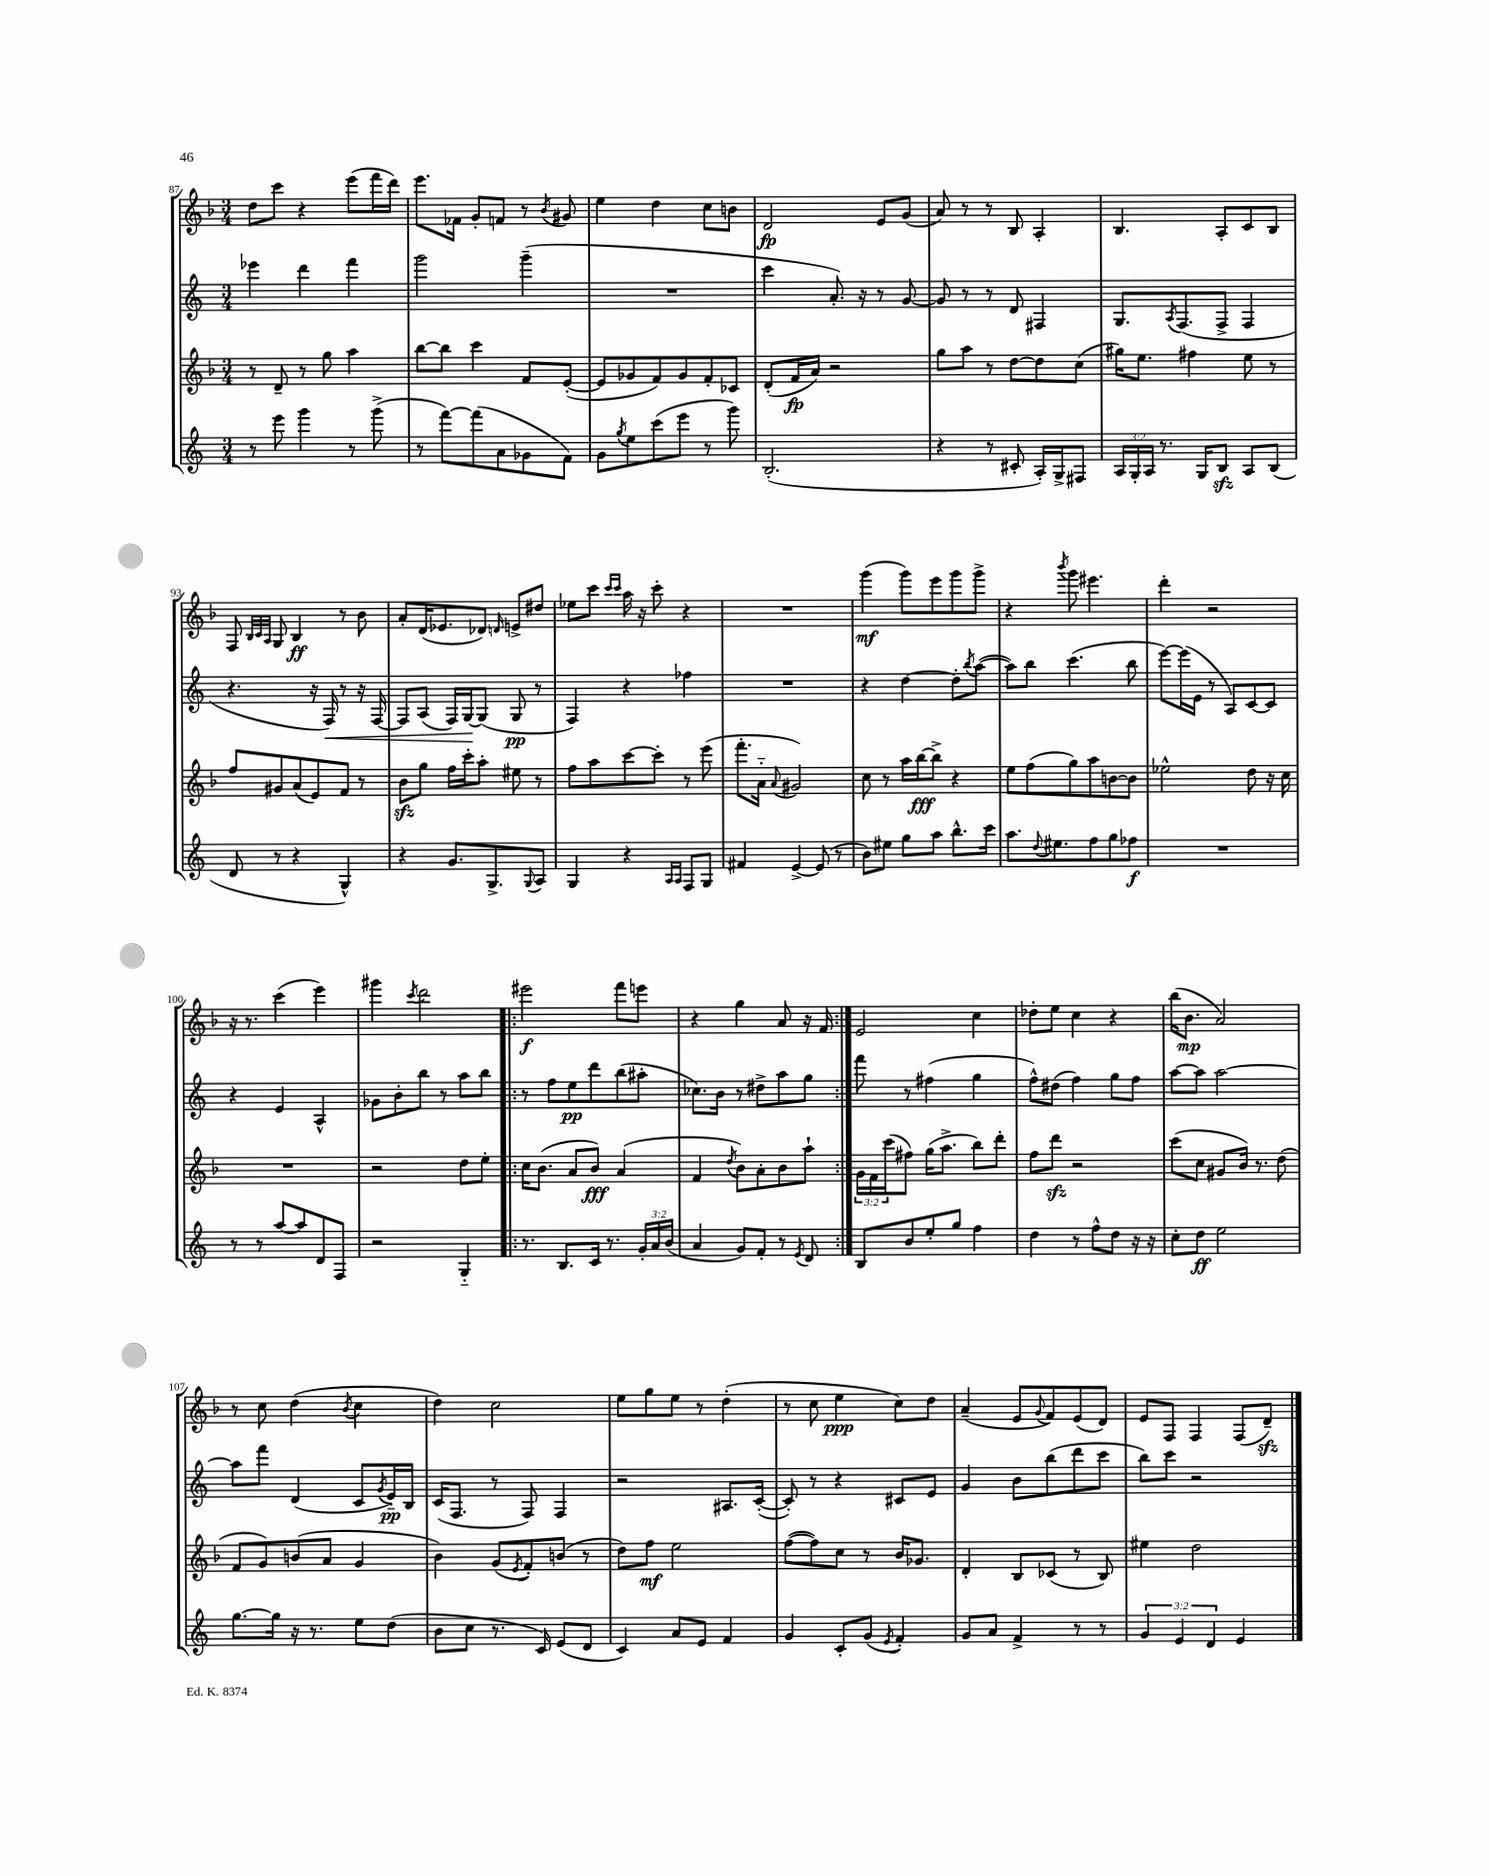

**kern	**dynam	**kern	**dynam	**kern	**dynam	**kern	**dynam
*part4	*part4	*part3	*part3	*part2	*part2	*part1	*part1
*staff4	*staff4	*staff3	*staff3	*staff2	*staff2	*staff1	*staff1
*clefG2	*	*clefG2	*	*clefG2	*	*clefG2	*
*k[]	*	*k[b-]	*	*k[]	*	*k[b-]	*
*M3/4	*	*M3/4	*	*M3/4	*	*M3/4	*
=87	=87	=87	=87	=87	=87	=87	=87
8r	.	8r	.	4eee-X\	.	8dd\L	.
8eee\	.	8d~/	.	.	.	8ccc\J	.
4ggg\	.	8r	.	4ddd\	.	4r	.
.	.	8gg\	.	.	.	.	.
8r	.	4aa\	.	4fff\	.	(8eee\L	.
(8ggg^\	.	.	.	.	.	16fff\L	.
.	.	.	.	.	.	16ddd\JJ)	.
=88	=88	=88	=88	=88	=88	=88	=88
8r	.	[8bb-\L	.	2ggg\	.	8.eee\L	.
[8fff\L)	.	8bb-\J]	.	.	.	.	.
.	.	.	.	.	.	16f-X\Jk	.
(8fff\]	.	4ccc\	.	.	.	8g'/L	.
8a\	.	.	.	.	.	8fn/J	.
8g-X\	.	8f/L	.	(4ggg~\	.	8r	.
.	.	.	.	.	.	8qb-/	.
8f\J)	.	([8e'/J	.	.	.	8g#X/	.
=89	=89	=89	=89	=89	=89	=89	=89
8g\L	.	8e/L]	.	2.r	.	4ee\	.
8qgg/	.	.	.	.	.	.	.
8ee\	.	8g-X/	.	.	.	.	.
(8ccc\	.	8f/)	.	.	.	4dd\	.
8eee\J	.	8g-/	.	.	.	.	.
8r	.	8f'/	.	.	.	8cc\L	.
8ggg\)	.	8c-X/J	.	.	.	8bn\J	.
=90	=90	=90	=90	=90	=90	=90	=90
(2.B'/	.	(8d'/L	.	4ccc\	.	2d/	fp
.	.	16f/L	fp	.	.	.	.
.	.	16a/JJ)	.	.	.	.	.
.	.	2r	.	8.a'/)	.	.	.
.	.	.	.	16r	.	.	.
.	.	.	.	8r	.	8e/L	.
.	.	.	.	[8g/	.	(8g/J	.
=91	=91	=91	=91	=91	=91	=91	=91
4r	.	8gg\L	.	8g/]	.	8a/)	.
.	.	8aa\J	.	8r	.	8r	.
8r	.	8r	.	8r	.	8r	.
8c#X'/	.	[8dd\L	.	8d/	.	8B-/	.
16A'/LL)	.	8dd\]	.	4F#X/	.	4A'/	.
16G^/J	.	.	.	.	.	.	.
8F#X/J	.	(8cc\J	.	.	.	.	.
=92	=92	=92	=92	=92	=92	=92	=92
24A/LL	.	16gg#X\KL)	.	8.G/L	.	4.B-/	.
24G'/	.	.	.	.	.	.	.
.	.	8.ee\J	.	.	.	.	.
24A/JJ	.	.	.	.	.	.	.
8.r	.	.	.	.	.	.	.
.	.	.	.	8qA/	.	.	.
.	.	.	.	(8.F/	.	.	.
.	.	4ff#X\	.	.	.	.	.
16G/KL	.	.	.	.	.	.	.
8Bzz/J	.	.	.	8F^/J	.	8A'/L	.
8A/L	.	8ee\	.	4F/	.	8c/	.
(8B/J	.	8r	.	.	.	8B-/J	.
!!LO:LB:g=z
=93	=93	=93	=93	=93	=93	=93	=93
8d/	.	8ff/L	.	4.r	.	8F/	.
.	.	.	.	.	.	32qqB-/LLL	.
.	.	.	.	.	.	32qqc/	.
.	.	.	.	.	.	32qqA/JJJ	.
8r	.	8g#X/	.	.	.	8G/	.
4r	.	(8a/	.	.	.	4B-/	ff
.	.	8e/)	.	16r	.	.	.
!	!	!	!	!	!LO:HP:b	!	!
.	.	.	.	16F/)	<	.	.
4G^^/)	.	8f/J	.	8r	.	8r	.
.	.	8r	.	16r	.	8b-\	.
.	.	.	.	[16F/	.	.	.
=94	=94	=94	=94	=94	=94	=94	=94
4r	.	8b-zz\L	.	8F/L]	.	8a'/L	.
.	.	8gg\J	.	(8A/J	.	(16d/K	.
.	.	.	.	.	.	8.e-X/	.
8.g/L	.	16ff\LL	.	16F/LL)	.	.	.
.	.	16ccc'\J	.	[16G/J	.	.	.
.	.	8aa'\J	.	(8G/J]	[	8d-X/J)	.
8.G^/	.	.	.	.	.	.	.
.	.	.	.	.	.	16qqdn/	.
.	.	8ee#X\	.	8G/	pp	8en^/L	.
8qqG/	.	.	.	.	.	.	.
8A/J	.	8r	.	8r	.	8dd#X/J	.
=95	=95	=95	=95	=95	=95	=95	=95
4G/	.	8ff\L	.	4F/)	.	8ee-X\L	.
.	.	8aa\	.	.	.	8ccc\J	.
.	.	.	.	.	.	16qqccc/LL	.
.	.	.	.	.	.	16qqccc/JJ	.
4r	.	[8ccc\	.	4r	.	16aa\	.
.	.	.	.	.	.	16r	.
.	.	8ccc'\J]	.	.	.	8ccc'\	.
16qqA/LL	.	.	.	.	.	.	.
16qqA/JJ	.	.	.	.	.	.	.
8F/L	.	8r	.	4ff-X\	.	4r	.
8G/J	.	(8eee\	.	.	.	.	.
=96	=96	=96	=96	=96	=96	=96	=96
4f#X/	.	8.fff'\L	.	2.r	.	2.r	.
.	.	16a\Jk	.	.	.	.	.
.	.	8qqa/	.	.	.	.	.
[4e^/	.	2g#X/)	.	.	.	.	.
(8e/]	.	.	.	.	.	.	.
8r	.	.	.	.	.	.	.
=97	=97	=97	=97	=97	=97	=97	=97
8b\L)	.	8cc\	.	4r	.	(4ggg\	mf
8ee#X\J	.	8r	.	.	.	.	.
8gg\L	.	16aa\LL	.	[4dd\	.	8ggg\L)	.
.	.	[16bb-\J	fff	.	.	.	.
8aa\J	.	8bb-^\J]	.	.	.	8eee\	.
8.bb^^\L	.	4r	.	8dd'\L]	.	8ggg\	.
.	.	.	.	8qbb/	.	.	.
.	.	.	.	([8aa\J	.	8ggg^\J	.
16ccc\Jk	.	.	.	.	.	.	.
=98	=98	=98	=98	=98	=98	=98	=98
8.aa\L	.	8ee\L	.	8aa\L])	.	4r	.
.	.	(8ff\	.	8bb\J	.	.	.
8qqdd/	.	.	.	.	.	.	.
8.ee#X\	.	.	.	.	.	.	.
.	.	.	.	.	.	8qbbb-/	.
.	.	8gg\)	.	(4.ccc\	.	8ggg\	.
8ff\	.	8aa\	.	.	.	4.eee#X\	.
8gg\	.	[8bn\	.	.	.	.	.
8ff-X\J	f	8b\J]	.	8bb\	.	.	.
=99	=99	=99	=99	=99	=99	=99	=99
2.r	.	2ee-X^^\	.	[8eee\L)	.	4ddd'\	.
.	.	.	.	(16eee\L]	.	.	.
.	.	.	.	16e\JJ	.	.	.
.	.	.	.	8r	.	2r	.
.	.	.	.	8A/L)	.	.	.
.	.	8dd\	.	[8c/	.	.	.
.	.	16r	.	8c/J]	.	.	.
.	.	16cc\	.	.	.	.	.
!!LO:LB:g=z
=100	=100	=100	=100	=100	=100	=100	=100
8r	.	2.r	.	4r	.	16r	.
.	.	.	.	.	.	8.r	.
8r	.	.	.	.	.	.	.
[8aa/L	.	.	.	4e/	.	(4ccc\	.
8aa/]	.	.	.	.	.	.	.
8d/	.	.	.	4A^^/	.	4eee\)	.
8F/J	.	.	.	.	.	.	.
=101	=101	=101	=101	=101	=101	=101	=101
2r	.	2r	.	8g-X\L	.	4ggg#X\	.
.	.	.	.	8b'\	.	.	.
.	.	.	.	.	.	8qccc/	.
.	.	.	.	8bb\J	.	2ddd\	.
.	.	.	.	8r	.	.	.
4G/	.	8dd\L	.	8aa\L	.	.	.
.	.	8ee'\J	.	8bb\J	.	.	.
=102!|:	=102!|:	=102!|:	=102!|:	=102!|:	=102!|:	=102!|:	=102!|:
8.r	.	16cc\KL	.	8r	.	2eee#X\	f
.	.	(8.b-\J	.	.	.	.	.
.	.	.	.	8ff\L	.	.	.
8.B/L	.	.	.	.	.	.	.
.	.	8a/L	.	8ee\	pp	.	.
16c/Jk	.	8b-/J)	fff	8ddd\	.	.	.
8.r	.	.	.	.	.	.	.
.	.	(4a/	.	(8bb\	.	8fff\L	.
24g'/LL	.	.	.	8aa#X'\J	.	8eeen\J	.
24a/	.	.	.	.	.	.	.
(24b/JJ	.	.	.	.	.	.	.
=103	=103	=103	=103	=103	=103	=103	=103
4a/	.	4f/	.	8.cc-X\L)	.	4r	.
.	.	.	.	16b\Jk	.	.	.
.	.	8qdd/	.	.	.	.	.
8g/L)	.	8b-\L)	.	8r	.	4gg\	.
8f'/J	.	8a'\	.	8dd#X^\L	.	.	.
8r	.	8b-\	.	8aa\	.	8a/	.
8qe/	.	.	.	.	.	.	.
8d/	.	8aa`\J	.	8gg\J	.	16r	.
.	.	.	.	.	.	16f/	.
=104:|!	=104:|!	=104:|!	=104:|!	=104:|!	=104:|!	=104:|!	=104:|!
8B/L	.	24g\LL	.	8fff\	.	2e/	.
.	.	24f\	.	.	.	.	.
.	.	(24ccc\J	.	.	.	.	.
8b/	.	8ff#X\J)	.	8r	.	.	.
8ee'/	.	(16gg\KL	.	(4ff#X\	.	.	.
.	.	8.aa^\J	.	.	.	.	.
8gg/J	.	.	.	.	.	.	.
4ff\	.	8bb-\L)	.	4gg\	.	4cc\	.
.	.	8ddd'\J	.	.	.	.	.
=105	=105	=105	=105	=105	=105	=105	=105
4dd\	.	8ff\L	.	8ff^^\L)	.	8dd-X'\L	.
.	.	8dddzz\J	.	(8dd#X\J	.	8ee\J	.
8r	.	2r	.	4ff\)	.	4cc\	.
8ff^^\L	.	.	.	.	.	.	.
8dd\J	.	.	.	8gg\L	.	4r	.
16r	.	.	.	8ff\J	.	.	.
16r	.	.	.	.	.	.	.
=106	=106	=106	=106	=106	=106	=106	=106
8cc'\L	.	(8ccc\L	.	[8aa\L	.	(16bb-\KL	.
.	.	.	.	.	.	8.b-\J	mp
8dd\J	ff	8cc\J	.	8aa\J]	.	.	.
2ee\	.	8g#X/L	.	[2aa\	.	2a/)	.
.	.	16b-/Jk)	.	.	.	.	.
.	.	8.r	.	.	.	.	.
.	.	(8dd\	.	.	.	.	.
!!LO:LB:g=z
=107	=107	=107	=107	=107	=107	=107	=107
[8.gg\L	.	8f/L	.	8aa\L]	.	8r	.
.	.	8g/)	.	8fff\J	.	8cc\	.
16gg\Jk]	.	.	.	.	.	.	.
16r	.	(8bn/	.	(4d/	.	(4dd\	.
8.r	.	.	.	.	.	.	.
.	.	8a/J	.	.	.	.	.
.	.	.	.	.	.	8qb-/	.
8ee\L	.	4g/	.	8c/L	.	4cc\	.
.	.	.	.	8qg/	.	.	.
(8dd\J	.	.	.	16e/L)	pp	.	.
.	.	.	.	16B/JJ	.	.	.
=108	=108	=108	=108	=108	=108	=108	=108
8b\L	.	4b-\)	.	(16c/KL	.	4dd\)	.
.	.	.	.	8.F/J	.	.	.
8cc\J	.	.	.	.	.	.	.
8.r	.	(8g/L	.	8r	.	2cc\	.
.	.	8qe/	.	.	.	.	.
.	.	8f'/)	.	8F/)	.	.	.
16c/)	.	.	.	.	.	.	.
(8e/L	.	(8bn/J	.	4F/	.	.	.
8d/J	.	8r	.	.	.	.	.
=109	=109	=109	=109	=109	=109	=109	=109
4c/)	.	8dd\L)	.	2r	.	8ee\L	.
.	.	8ff\J	mf	.	.	8gg\	.
8a/L	.	2ee\	.	.	.	8ee\J	.
8e/J	.	.	.	.	.	8r	.
4f/	.	.	.	8.A#X/L	.	(4dd'\	.
.	.	.	.	([16c'/Jk	.	.	.
=110	=110	=110	=110	=110	=110	=110	=110
4g/	.	([8ff\L	.	8c'/])	.	8r	.
.	.	8ff\])	.	8r	.	8cc\	.
8c'/L	.	8cc\J	.	4r	.	4ee\	ppp
(8g/J	.	8r	.	.	.	.	.
8qe/	.	.	.	.	.	.	.
4f'/)	.	16b-/KL	.	8c#X/L	.	8cc\L)	.
.	.	8.g-X/J	.	.	.	.	.
.	.	.	.	8e/J	.	8dd\J	.
=111	=111	=111	=111	=111	=111	=111	=111
8g/L	.	4d'/	.	4g/	.	(4a~/	.
8a/J	.	.	.	.	.	.	.
4f^/	.	8B-/L	.	8b\L	.	8e/L	.
.	.	.	.	.	.	8qqg/	.
.	.	(8c-X/J	.	(8bb\	.	8f/)	.
8r	.	8r	.	8ddd\	.	(8e/	.
8r	.	8B-/)	.	8ccc\J	.	8d/J)	.
=112	=112	=112	=112	=112	=112	=112	=112
6g/	.	4ee#X\	.	8bb\L)	.	8e/L	.
.	.	.	.	8ccc\J	.	8F/J	.
6e/	.	.	.	.	.	.	.
.	.	2dd\	.	2r	.	4F/	.
6d/	.	.	.	.	.	.	.
4e/	.	.	.	.	.	(8F/L	.
.	.	.	.	.	.	8dzz~/J)	.
==	==	==	==	==	==	==	==
*-	*-	*-	*-	*-	*-	*-	*-
